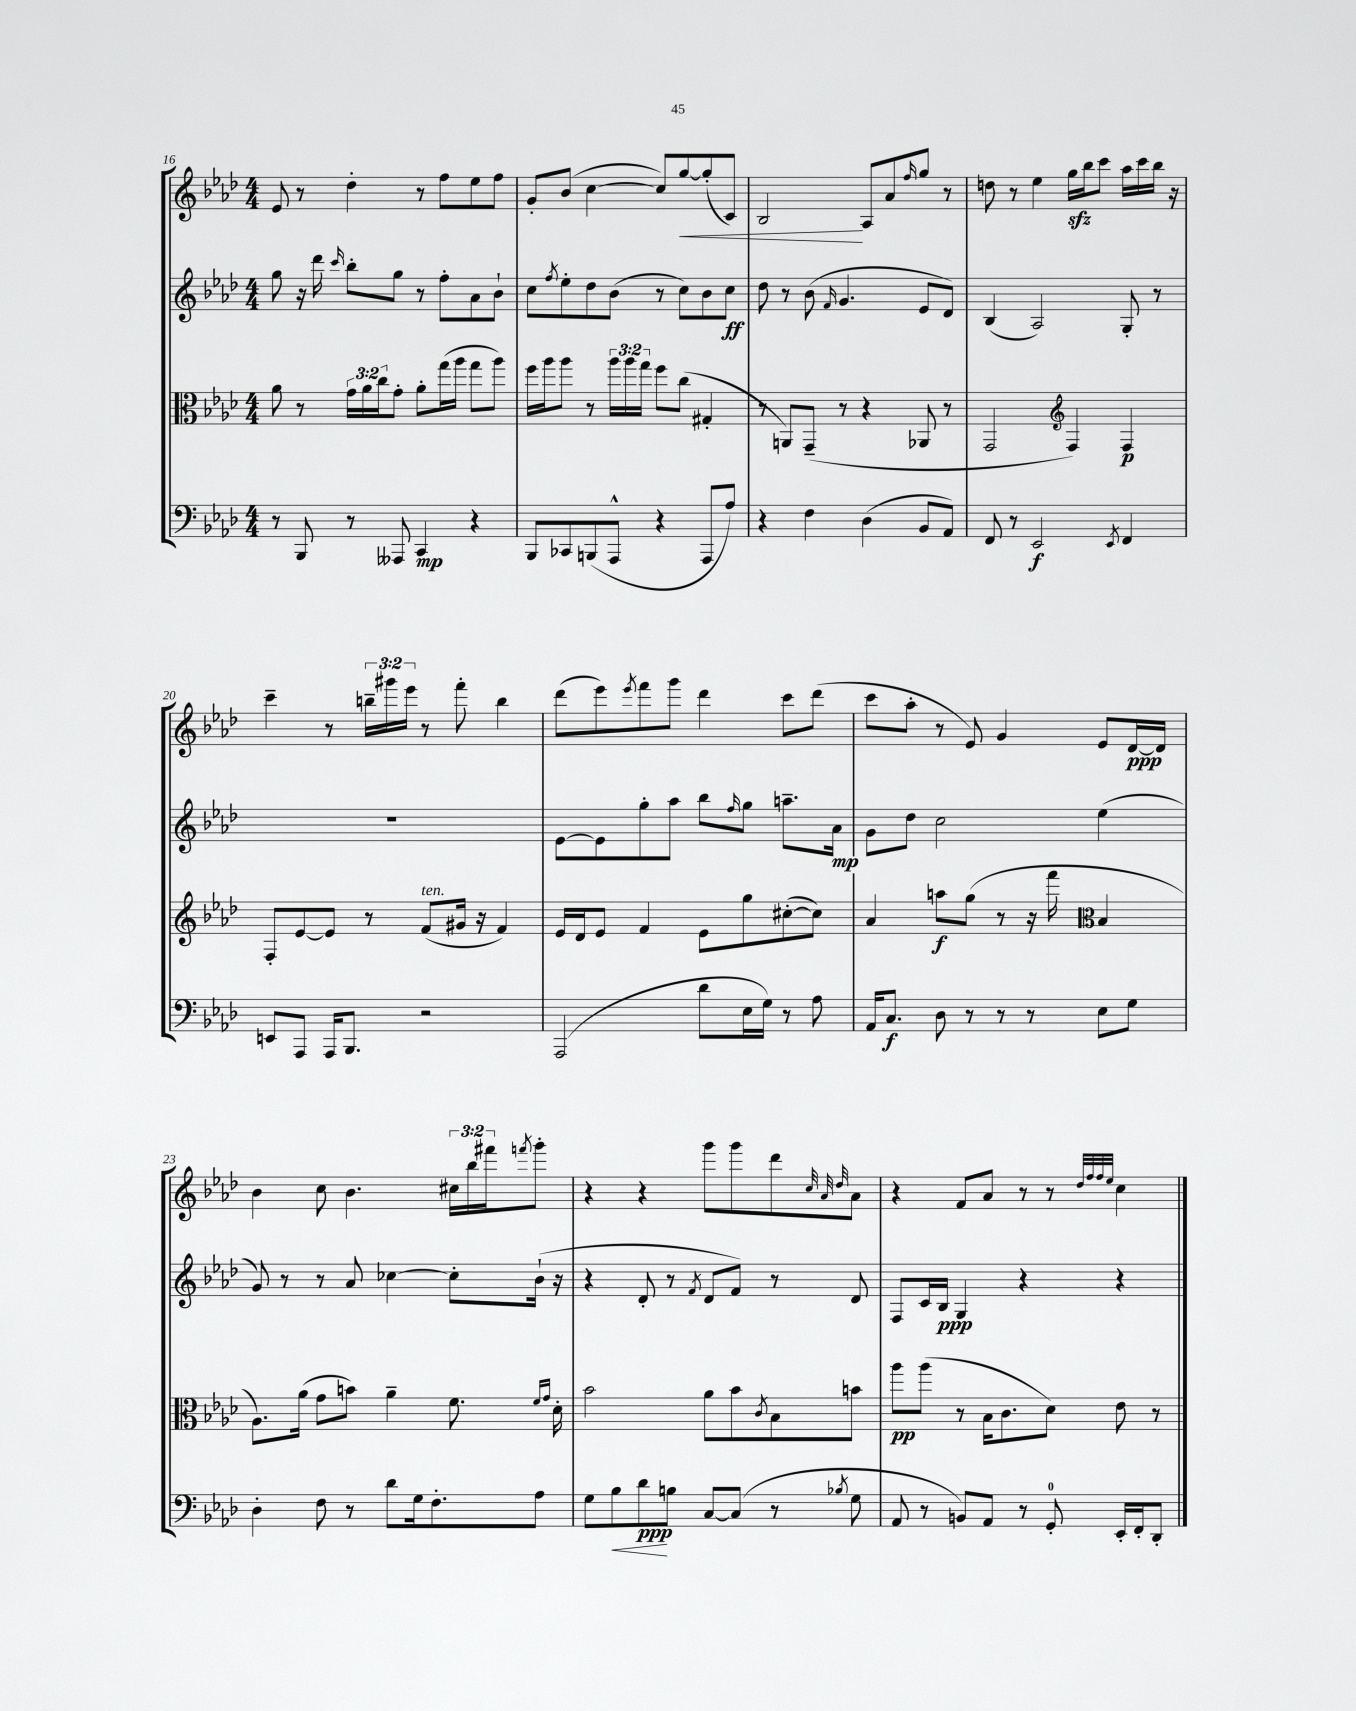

**kern	**dynam	**kern	**dynam	**kern	**dynam	**kern	**dynam
*part4	*part4	*part3	*part3	*part2	*part2	*part1	*part1
*staff4	*staff4	*staff3	*staff3	*staff2	*staff2	*staff1	*staff1
*clefF4	*	*clefC3	*	*clefG2	*	*clefG2	*
*k[b-e-a-d-]	*	*k[b-e-a-d-]	*	*k[b-e-a-d-]	*	*k[b-e-a-d-]	*
*M4/4	*	*M4/4	*	*M4/4	*	*M4/4	*
=16	=16	=16	=16	=16	=16	=16	=16
8r	.	8a-\	.	8gg\	.	8e-/	.
8BBB-/	.	8r	.	16r	.	8r	.
.	.	.	.	16ddd-\	.	.	.
.	.	.	.	16qqccc/	.	.	.
8r	.	24g\LL	.	8bb-'\L	.	4dd-'\	.
.	.	24a-\	.	.	.	.	.
.	.	24cc\J	.	.	.	.	.
8AAA--X/	.	8g'\J	.	8gg\J	.	.	.
4CC/	mp	8a-'\L	.	8r	.	8r	.
.	.	(16gg\L	.	8ff'\L	.	8ff\L	.
.	.	16aa-\JJ	.	.	.	.	.
4r	.	8gg\L	.	8a-\	.	8ee-\	.
.	.	8aa-\J)	.	8b-`\J	.	8ff\J	.
=17	=17	=17	=17	=17	=17	=17	=17
8BBB-/L	.	16ff\LL	.	8cc\L	.	8g'/L	.
.	.	16aa-\J	.	.	.	.	.
.	.	.	.	8qff/	.	.	.
8CC-X/	.	8aa-\J	.	8ee-'\	.	(8b-/J	.
(8BBBn/	.	8r	.	8dd-\	.	[4cc\	.
8AAA-^^/J	.	24aa-\LL	.	(8b-\J	.	.	.
.	.	24aa-\	.	.	.	.	.
.	.	24gg\JJ	.	.	.	.	.
4r	.	8ff\L	.	8r	.	8cc/L])	.
!	!	!	!	!	!	!	!LO:HP:b
.	.	(8cc\J	.	8cc\L)	.	[8gg/	<
8AAA-/L	.	4G#X'/	.	8b-\	.	(8gg'/]	.
8A-/J)	.	.	.	8cc\J	ff	8c/J)	.
=18	=18	=18	=18	=18	=18	=18	=18
4r	.	8r	.	8dd-\	.	2B-/	.
.	.	8AAn/L)	.	8r	.	.	.
4F\	.	(8GG~/J	.	(8b-\	.	.	.
.	.	.	.	16qqf/	.	.	.
.	.	8r	.	4.g/	.	.	.
(4D-\	.	4r	.	.	.	8A-/L	[
.	.	.	.	.	.	8a-/	.
.	.	.	.	.	.	16qqff/	.
8BB-/L	.	8AA-X/	.	8e-/L	.	8gg/J	.
8AA-/J)	.	8r	.	8d-/J)	.	8r	.
=19	=19	=19	=19	=19	=19	=19	=19
8FF/	.	2GG/	.	(4B-/	.	8ddn\	.
8r	.	.	.	.	.	8r	.
2EE-/	f	.	.	2A-/)	.	4ee-\	.
*	*	*clefG2	*	*	*	*	*
.	.	4F/)	.	.	.	16ggzz\LL	.
.	.	.	.	.	.	16bb-\J	.
.	.	.	.	.	.	8ccc\J	.
8qEE-/	.	.	.	.	.	.	.
4FF/	.	4F/	p	8G'/	.	16aa-\LL	.
.	.	.	.	.	.	16ccc\	.
.	.	.	.	8r	.	16bb-\JJ	.
.	.	.	.	.	.	16r	.
!!LO:LB:g=z
=20	=20	=20	=20	=20	=20	=20	=20
8EEn/L	.	8F'/L	.	1r	.	4ccc~\	.
8AAA-/J	.	[8e-/	.	.	.	.	.
16AAA-/KL	.	8e-/J]	.	.	.	8r	.
8.BBB-/J	.	.	.	.	.	.	.
.	.	8r	.	.	.	24bbn~\LL	.
.	.	.	.	.	.	24ggg#X\	.
.	.	.	.	.	.	24eee-\JJ	.
!	!	!LO:TX:a:i:t=ten.	!	!	!	!	!
2r	.	(8f/L	.	.	.	8r	.
.	.	16g#X/Jk	.	.	.	8fff'\	.
.	.	16r	.	.	.	.	.
.	.	4f/)	.	.	.	4bb\	.
=21	=21	=21	=21	=21	=21	=21	=21
(2AAA-/	.	16e-/LL	.	[8e-\L	.	(8ddd-\L	.
.	.	16d-/J	.	.	.	.	.
.	.	8e-/J	.	8e-\]	.	8eee-\)	.
.	.	.	.	.	.	8qeee-/	.
.	.	4f/	.	8gg'\	.	8fff\	.
.	.	.	.	8aa-\J	.	8ggg\J	.
8d-\L	.	8e-\L	.	8bb-\L	.	4ddd-\	.
.	.	.	.	16qqff/	.	.	.
16E-\L	.	8gg\	.	8gg\J	.	.	.
16G\JJ)	.	.	.	.	.	.	.
8r	.	([8cc#X'\	.	8.aan~\L	.	8ccc\L	.
8A-\	.	8cc#\J])	.	.	.	(8ddd-\J	.
.	.	.	.	16a-\Jk	mp	.	.
=22	=22	=22	=22	=22	=22	=22	=22
16AA-/KL	.	4a-/	.	8g\L	.	8ccc\L	.
8.C/J	f	.	.	.	.	.	.
.	.	.	.	8dd-\J	.	8aa-'\J	.
8D-\	.	8aan\L	f	2cc\	.	8r	.
8r	.	(8gg\J	.	.	.	8e-/)	.
8r	.	8r	.	.	.	4g/	.
8r	.	16r	.	.	.	.	.
.	.	16fff\	.	.	.	.	.
*	*	*clefC3	*	*	*	*	*
8E-\L	.	4B-/	.	(4ee-\	.	8e-/L	.
8G\J	.	.	.	.	.	[16d-/L	ppp
.	.	.	.	.	.	16d-/JJ]	.
!!LO:LB:g=z
=23	=23	=23	=23	=23	=23	=23	=23
4D-'\	.	8.A-\L)	.	8g/)	.	4b-\	.
.	.	.	.	8r	.	.	.
.	.	(16a-\Jk	.	.	.	.	.
8F\	.	8g\L	.	8r	.	8cc\	.
8r	.	8bn\J)	.	8a-/	.	4.b-\	.
8d-\L	.	4a-~\	.	[4cc-X\	.	.	.
16G\k	.	.	.	.	.	.	.
8.F'\	.	.	.	.	.	.	.
.	.	8.f\	.	8cc-'\L]	.	24cc#X\LL	.
.	.	.	.	.	.	24bb-\	.
.	.	.	.	.	.	24fff#X\J	.
.	.	.	.	.	.	8qfffn/	.
8A-\J	.	.	.	(16b-`\Jk	.	8ggg'\J	.
.	.	16qqf/LL	.	.	.	.	.
.	.	16qqg/JJ	.	.	.	.	.
.	.	16d-'\	.	16r	.	.	.
=24	=24	=24	=24	=24	=24	=24	=24
8G\L	.	2b-\	.	4r	.	4r	.
!	!LO:HP:b	!	!	!	!	!	!
8B-\	<	.	.	.	.	.	.
8d-\	ppp	.	.	8d-'/	.	4r	.
8Bn\J	[	.	.	8r	.	.	.
.	.	.	.	8qf/	.	.	.
[8C/L	.	8a-\L	.	8d-/L	.	8ggg\L	.
(8C/J]	.	8b-\	.	8f/J)	.	8ggg\	.
.	.	8qc/	.	.	.	.	.
8r	.	8B-\	.	8r	.	8ddd-\	.
.	.	.	.	.	.	32qqcc/	.
.	.	.	.	.	.	32qqa-/	.
8qB-X/	.	.	.	.	.	32qqdd-/	.
8G\	.	8bn\J	.	8d-/	.	8a-\J	.
=25	=25	=25	=25	=25	=25	=25	=25
8AA-/	.	8aa-\L	pp	8F/L	.	4r	.
8r	.	(8aa-\J	.	16c/L	.	.	.
.	.	.	.	16B-/JJ	ppp	.	.
8BBn/L)	.	8r	.	4G/	.	8f/L	.
8AA-/J	.	16B-\KL	.	.	.	8a-/J	.
.	.	8.c\	.	.	.	.	.
8r	.	.	.	4r	.	8r	.
8GG'/	.	8d-\J)	.	.	.	8r	.
.	.	.	.	.	.	32qqdd-/LLL	.
.	.	.	.	.	.	32qqff/	.
.	.	.	.	.	.	32qqff/	.
.	.	.	.	.	.	32qqee-/JJJ	.
16EE-'/LL	.	8e-\	.	4r	.	4cc\	.
16FF'/J	.	.	.	.	.	.	.
8DD-'/J	.	8r	.	.	.	.	.
==	==	==	==	==	==	==	==
*-	*-	*-	*-	*-	*-	*-	*-
